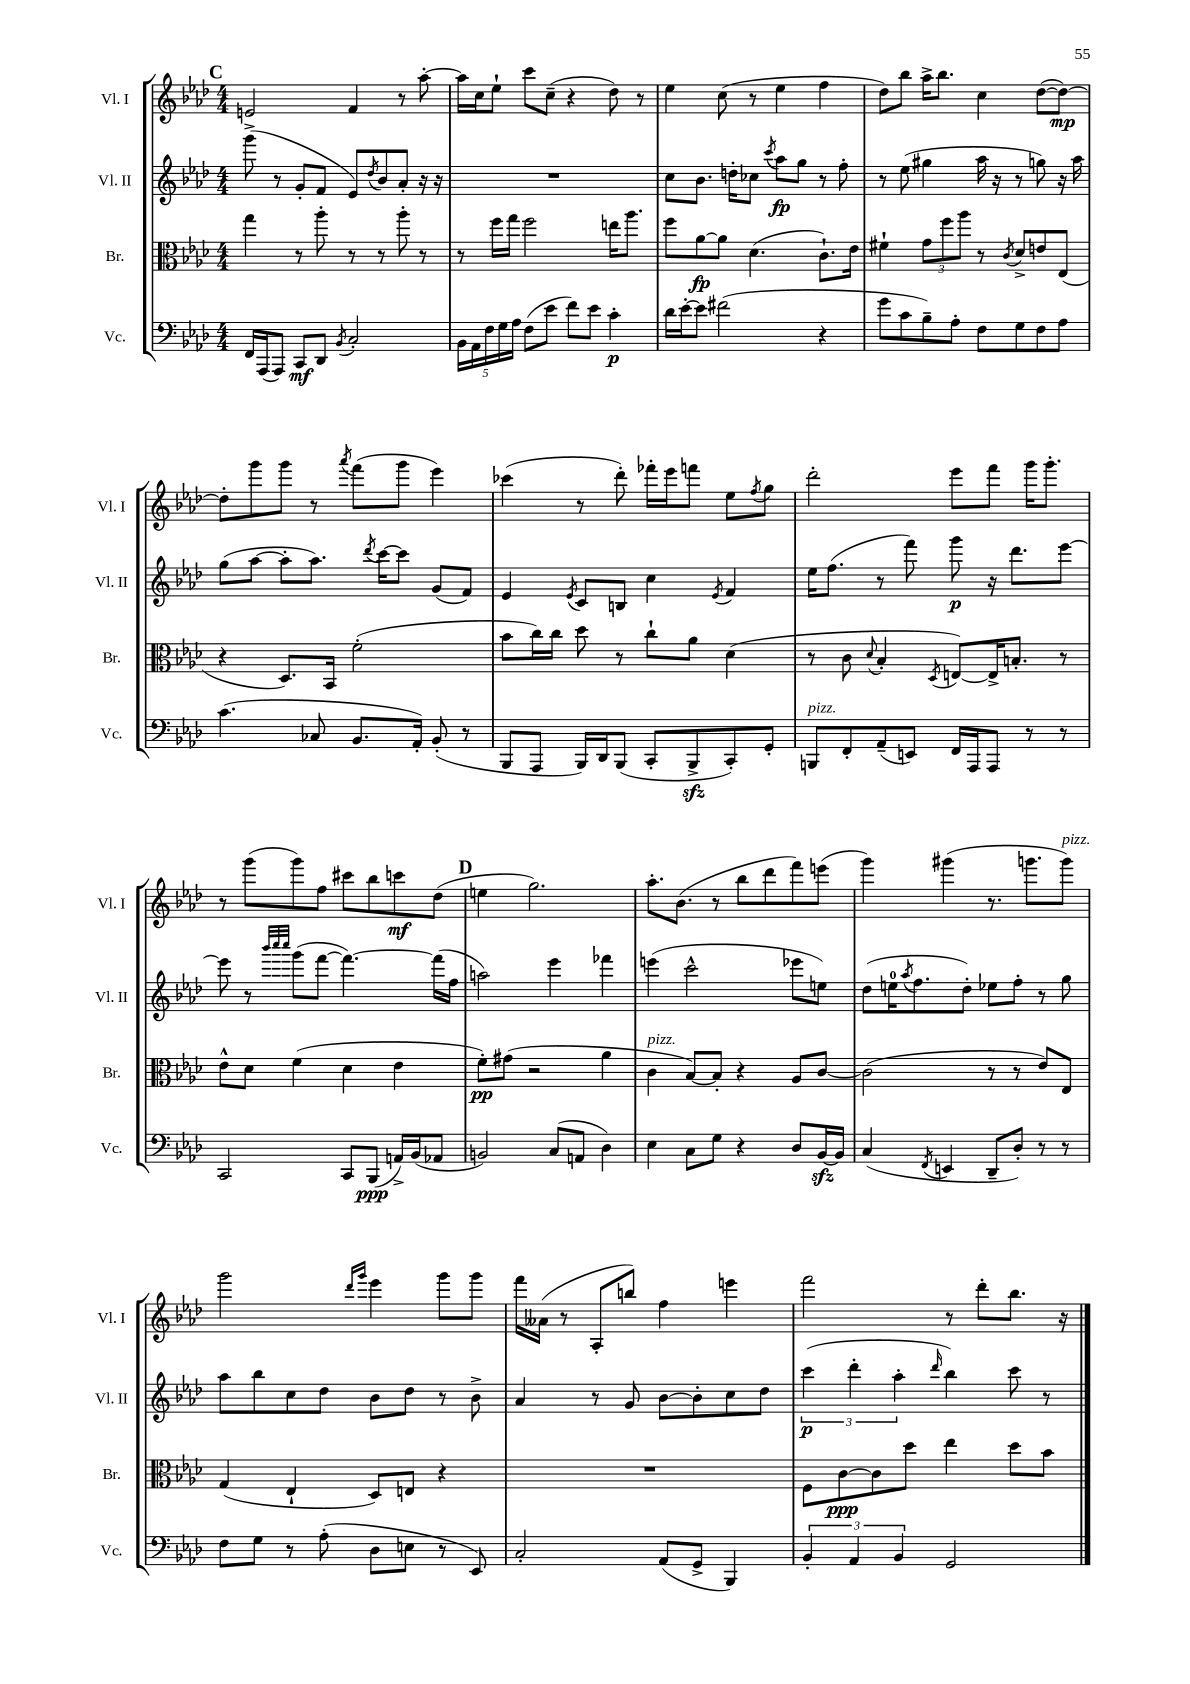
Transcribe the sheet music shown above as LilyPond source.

<<
\new StaffGroup <<
\new Staff = "s0" \with { instrumentName = "Vl. I" shortInstrumentName = "Vl. I" } {
    \clef treble \key aes \major \numericTimeSignature \time 4/4
    \mark \markup { \bold "C" } e'2 f'4 r8 aes''8~-. |
    aes''16 c''16 ees''8-! c'''8 c''8--( r4 des''8) r8 |
    ees''4 c''8( r8 ees''4 f''4 |
    des''8) bes''8 aes''16-> bes''8. c''4 des''8~( des''8~\mp) |
    des''8-. g'''8 g'''8 r8 \acciaccatura { aes'''8 } f'''8( g'''8 ees'''4) |
    ces'''4( r8 des'''8-.) fes'''16-. ees'''16 f'''8 ees''8 \acciaccatura { f''8 } g''8 |
    des'''2-. ees'''8 f'''8 g'''16 g'''8.-. |
    r8 g'''8( g'''8) f''8 cis'''8 bes''8 c'''8\mf des''8( |
    \mark \markup { \bold "D" } e''4 g''2.) |
    aes''8.-. bes'8.( r8 bes''8 des'''8 f'''8) e'''8( |
    g'''4) gis'''4( r8. g'''8. g'''8^\markup { \italic "pizz." }) |
    g'''2 \grace { des'''16 g'''16 } ees'''4 g'''8 g'''8 |
    f'''16 aeses'16( r8 aes8-. b''8) f''4 e'''4 |
    f'''2 r8 des'''8-. bes''8. r16 \bar "|." |
}
\new Staff = "s1" \with { instrumentName = "Vl. II" shortInstrumentName = "Vl. II" } {
    \clef treble \key aes \major \numericTimeSignature \time 4/4
    \mark \markup { \bold "C" } g'''8->( r8 g'8-. f'8 ees'8) \acciaccatura { des''8 } bes'8 aes'8-. r16 r16 |
    R1 |
    c''8 bes'8. d''16-. ces''8 \acciaccatura { c'''8 } aes''8\fp g''8 r8 f''8-. |
    r8 ees''8( gis''4 aes''16 r16 r8 g''8) r16 aes''16 |
    g''8( aes''8~ aes''8-. aes''8.) \acciaccatura { des'''8 } c'''16~ c'''8 g'8( f'8) |
    ees'4 \acciaccatura { ees'8 } c'8 b8 c''4 \acciaccatura { ees'8 } f'4 |
    ees''16 f''8.( r8 f'''8) g'''8\p r16 des'''8. ees'''8~ |
    ees'''8 r8 \grace { bes'''32 c''''32 c''''32 } g'''8( f'''8~ f'''4.~) f'''16( f''16 |
    \mark \markup { \bold "D" } a''2) ees'''4 fes'''4 |
    e'''4( c'''2-^ ees'''8 e''8) |
    des''8( e''16-0 \acciaccatura { aes''8 } f''8. des''8-.) ees''8 f''8-. r8 g''8 |
    aes''8 bes''8 c''8 des''8 bes'8 des''8 r8 bes'8-> |
    aes'4 r8 g'8 bes'8~ bes'8-. c''8 des''8 |
    \tuplet 3/2 { c'''4\p( des'''4-. aes''4-. } \grace { des'''16 } bes''4) c'''8 r8 \bar "|." |
}
\new Staff = "s2" \with { instrumentName = "Br." shortInstrumentName = "Br." } {
    \clef alto \key aes \major \numericTimeSignature \time 4/4
    \mark \markup { \bold "C" } g''4 r8 aes''8-. r8 r8 aes''8-. r8 |
    r8 f''16 g''16 f''2 e''16 aes''8. |
    f''8 aes'8~\fp aes'8 des'4.( c'8.-!) ees'16 |
    fis'4-! \tuplet 3/2 { g'8 f''8 aes''8 } r8 \acciaccatura { c'8 } des'8-> e'8 ees8( |
    r4 des8.) bes,16 f'2-.( |
    bes'8 c''16) c''16 des''8 r8 c''8-! aes'8 des'4( |
    r8 c'8 \appoggiatura { des'8 } bes4-. \acciaccatura { des8 } e8~) e16-> b8.-. r8 |
    ees'8-^ des'8 f'4( des'4 ees'4 |
    \mark \markup { \bold "D" } f'8-.\pp) gis'8( r2 aes'4 |
    c'4^\markup { \italic "pizz." } bes8~) bes8-. r4 aes8 c'8~ |
    c'2( r8 r8 ees'8) ees8 |
    g4( ees4-! des8) e8 r4 |
    R1 |
    f8 c'8~\ppp c'8 des''8 ees''4 des''8 bes'8 \bar "|." |
}
\new Staff = "s3" \with { instrumentName = "Vc." shortInstrumentName = "Vc." } {
    \clef bass \key aes \major \numericTimeSignature \time 4/4
    \mark \markup { \bold "C" } f,16 aes,,16( aes,,8) c,8\mf des,8 \acciaccatura { bes,8 } c2-. |
    \tuplet 5/4 { bes,16 aes,16 f16 g16 aes16 } f8( ees'8 f'8) ees'8 c'4-.\p |
    des'16 ees'16~-. ees'8 fis'2( r4 |
    g'8 c'8 bes8--) aes8-. f8 g8 f8 aes8 |
    c'4.( ces8 bes,8. aes,16-.) bes,8-.( r8 |
    bes,,8 aes,,8 bes,,16) des,16 bes,,8( c,8-. bes,,8->\sfz c,8-.) g,8-. |
    b,,8^\markup { \italic "pizz." } f,8-. aes,8--( e,8) f,16 aes,,16 aes,,8 r8 r8 |
    c,2 c,8 bes,,8\ppp( a,16->) bes,16( aes,8 |
    \mark \markup { \bold "D" } b,2) c8( a,8 des4) |
    ees4 c8 g8 r4 des8 bes,16~\sfz bes,16 |
    c4( \acciaccatura { f,8 } e,4 des,8-- des8-.) r8 r8 |
    f8 g8 r8 aes8-.( des8 e8 r8 ees,8) |
    c2-. aes,8( g,8-> bes,,4) |
    \tuplet 3/2 { bes,4-. aes,4 bes,4 } g,2 \bar "|." |
}
>>
>>
\layout { \context { \Score \remove "Bar_number_engraver" } }
